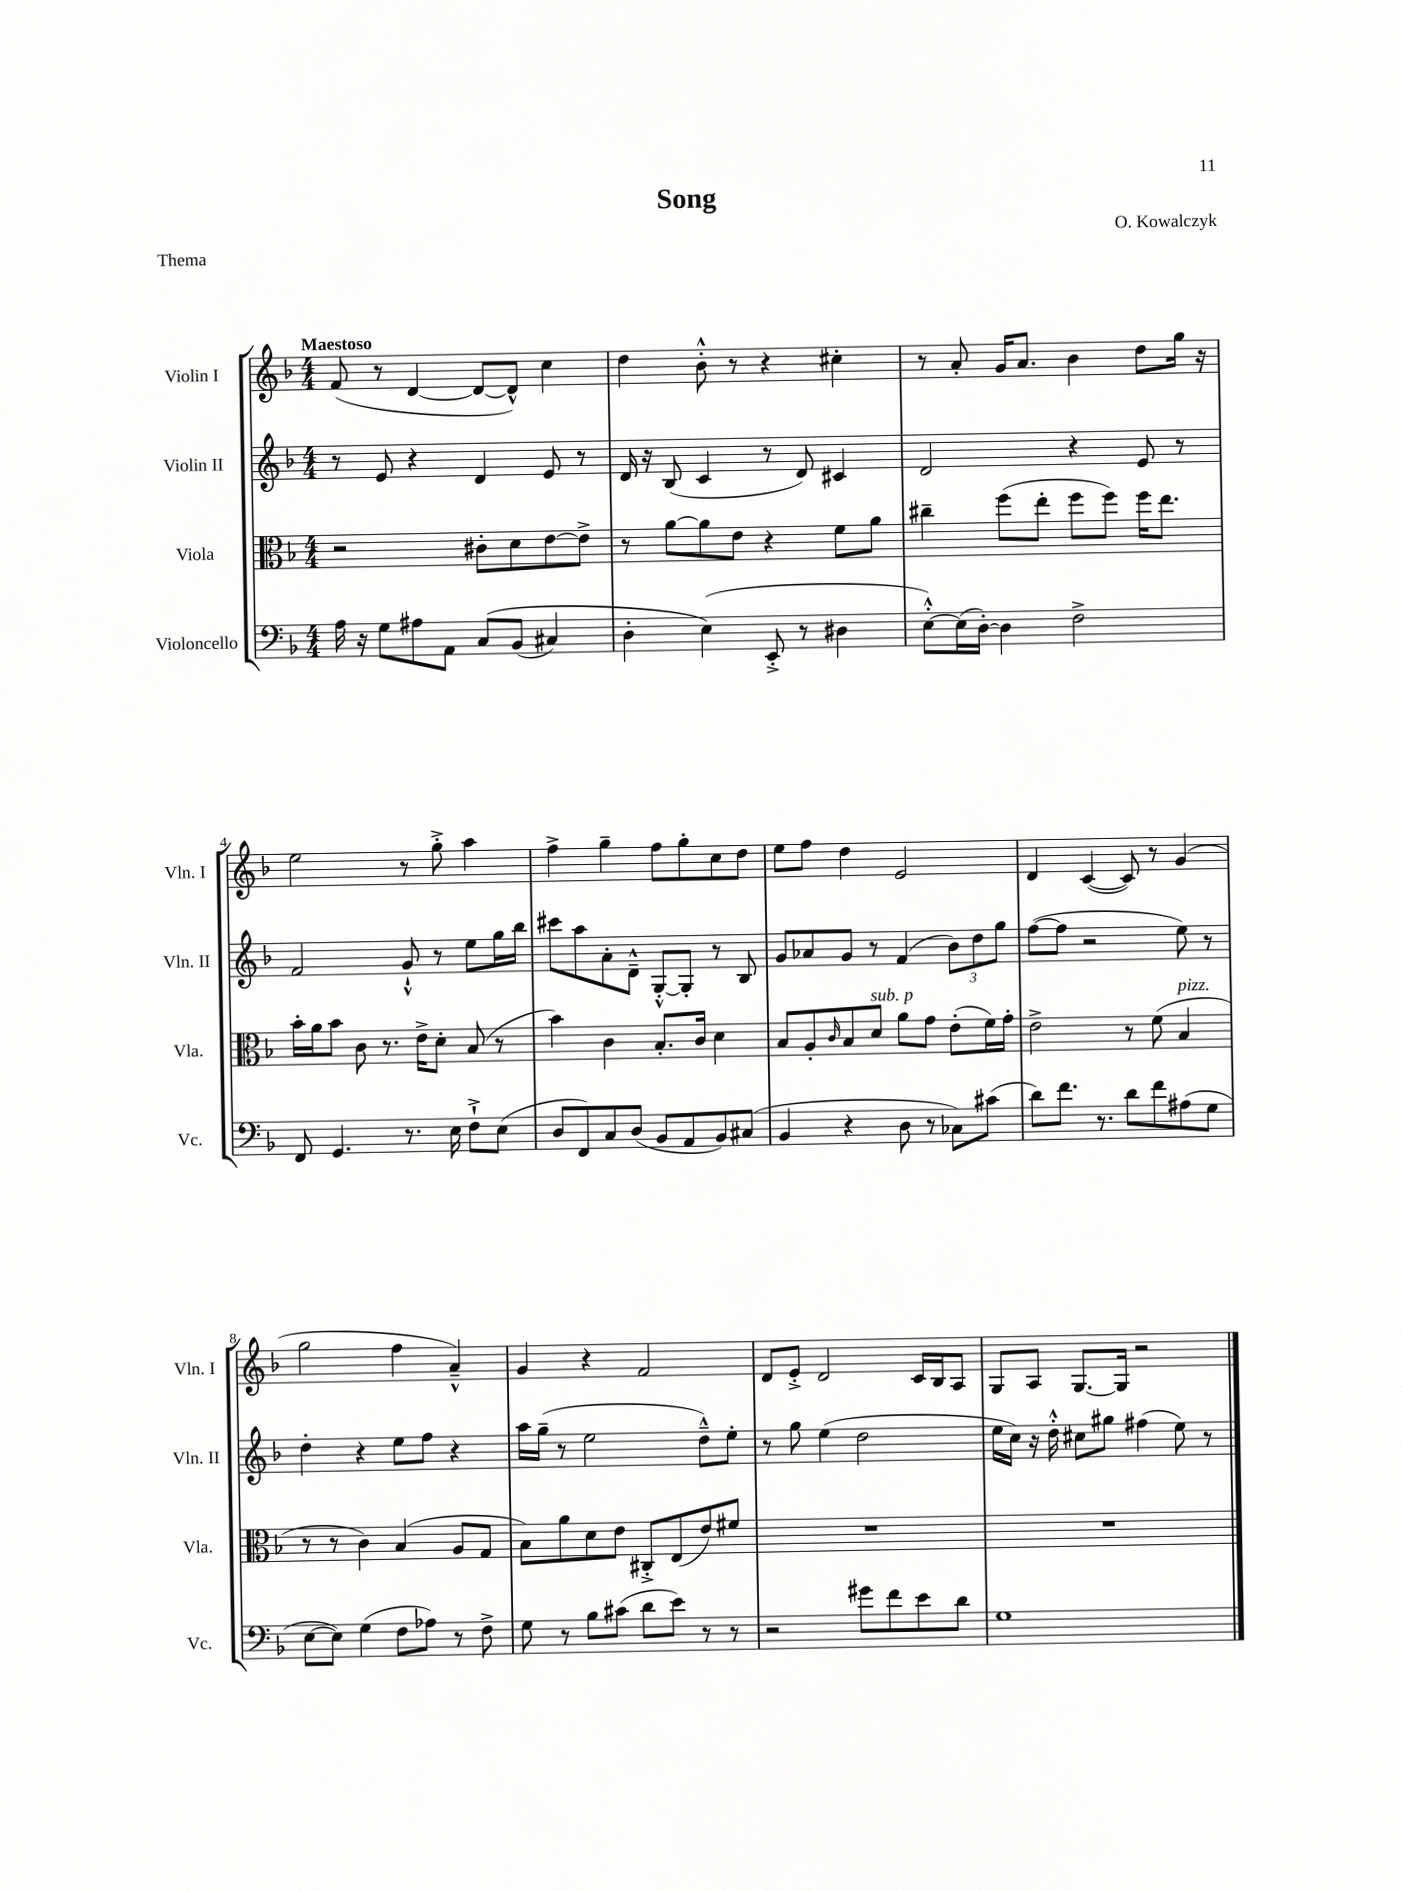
\header { title = "Song" composer = "O. Kowalczyk" piece = "Thema" }
<<
\new StaffGroup <<
\new Staff = "s0" \with { instrumentName = "Violin I" shortInstrumentName = "Vln. I" } {
    \clef treble \key f \major \numericTimeSignature \time 4/4 \tempo "Maestoso"
    f'8( r8 d'4~ d'8~ d'8-^) c''4 |
    d''4 bes'8-.-^ r8 r4 cis''4-. |
    r8 a'8-. g'16 a'8. bes'4 d''8 g''16 r16 |
    e''2 r8 g''8-.-> a''4 |
    f''4-> g''4-- f''8 g''8-. c''8 d''8 |
    e''8 f''8 d''4 e'2 |
    d'4 c'4~( c'8) r8 g'4( |
    g''2 f''4 a'4---^) |
    g'4 r4 f'2 |
    d'8 e'8-.-> d'2 c'16 bes16 a8 |
    g8 a8 g8.~ g16 r2 \bar "|." |
}
\new Staff = "s1" \with { instrumentName = "Violin II" shortInstrumentName = "Vln. II" } {
    \clef treble \key f \major \numericTimeSignature \time 4/4
    r8 e'8 r4 d'4 e'8 r8 |
    d'16 r16 bes8( c'4 r8 d'8) cis'4 |
    d'2 r4 e'8 r8 |
    f'2 g'8-!-^ r8 e''8 g''16 bes''16 |
    cis'''8 a''8 a'8-. d'8---^ g8~-.-^ g8-. r8 bes8 |
    g'8 aes'8 g'8 r8 f'4( \tuplet 3/2 { bes'8) d''8 g''8 } |
    f''8~( f''8 r2 e''8) r8 |
    d''4-. r4 e''8 f''8 r4 |
    a''16 g''16--( r8 e''2 d''8---^) e''8-. |
    r8 g''8 e''4( d''2 |
    e''16 c''16) r16 d''16-.-^ cis''8 gis''8 fis''4( e''8) r8 \bar "|." |
}
\new Staff = "s2" \with { instrumentName = "Viola" shortInstrumentName = "Vla." } {
    \clef alto \key f \major \numericTimeSignature \time 4/4
    r2 cis'8-. d'8 e'8~ e'8-> |
    r8 a'8~ a'8 e'8 r4 f'8 a'8 |
    cis''4-- f''8( e''8-. f''8 f''8) f''16 e''8. |
    bes'16-. a'16 bes'8 c'8 r8. e'16-> d'8-. bes8( r8 |
    bes'4) c'4 bes8.-. c'16 d'4 |
    bes8 a8-. \grace { c'16 } bes8 d'8^\markup { \italic "sub. p" } a'8 g'8 e'8-.( f'16) g'16-. |
    e'2-> r8 f'8( bes4^\markup { \italic "pizz." } |
    r8 r8 c'4) bes4( a8 g8 |
    bes8) a'8 d'8 e'8 cis8-.-> e8( e'8) fis'8 |
    R1 |
    R1 \bar "|." |
}
\new Staff = "s3" \with { instrumentName = "Violoncello" shortInstrumentName = "Vc." } {
    \clef bass \key f \major \numericTimeSignature \time 4/4
    a16 r16 g8 ais8 a,8 c8\( bes,8( cis4) |
    d4-. e4(\) e,8-.-> r8 dis4 |
    e8~-.-^) e16( d16~-.) d4 f2-> |
    f,8 g,4. r8. e16 f8-!-> e8( |
    d8 f,8) c8 d8( bes,8 a,8 bes,8) cis8( |
    bes,4 r4 d8 r8 ces8) cis'8( |
    d'8) f'8. r8. d'8 f'8 ais8( g8 |
    e8~ e8) g4( f8 aes8) r8 f8-> |
    g8 r8 bes8 cis'8( d'8 e'8) r8 r8 |
    r2 gis'8 f'8 e'8 d'8 |
    g1 \bar "|." |
}
>>
>>
